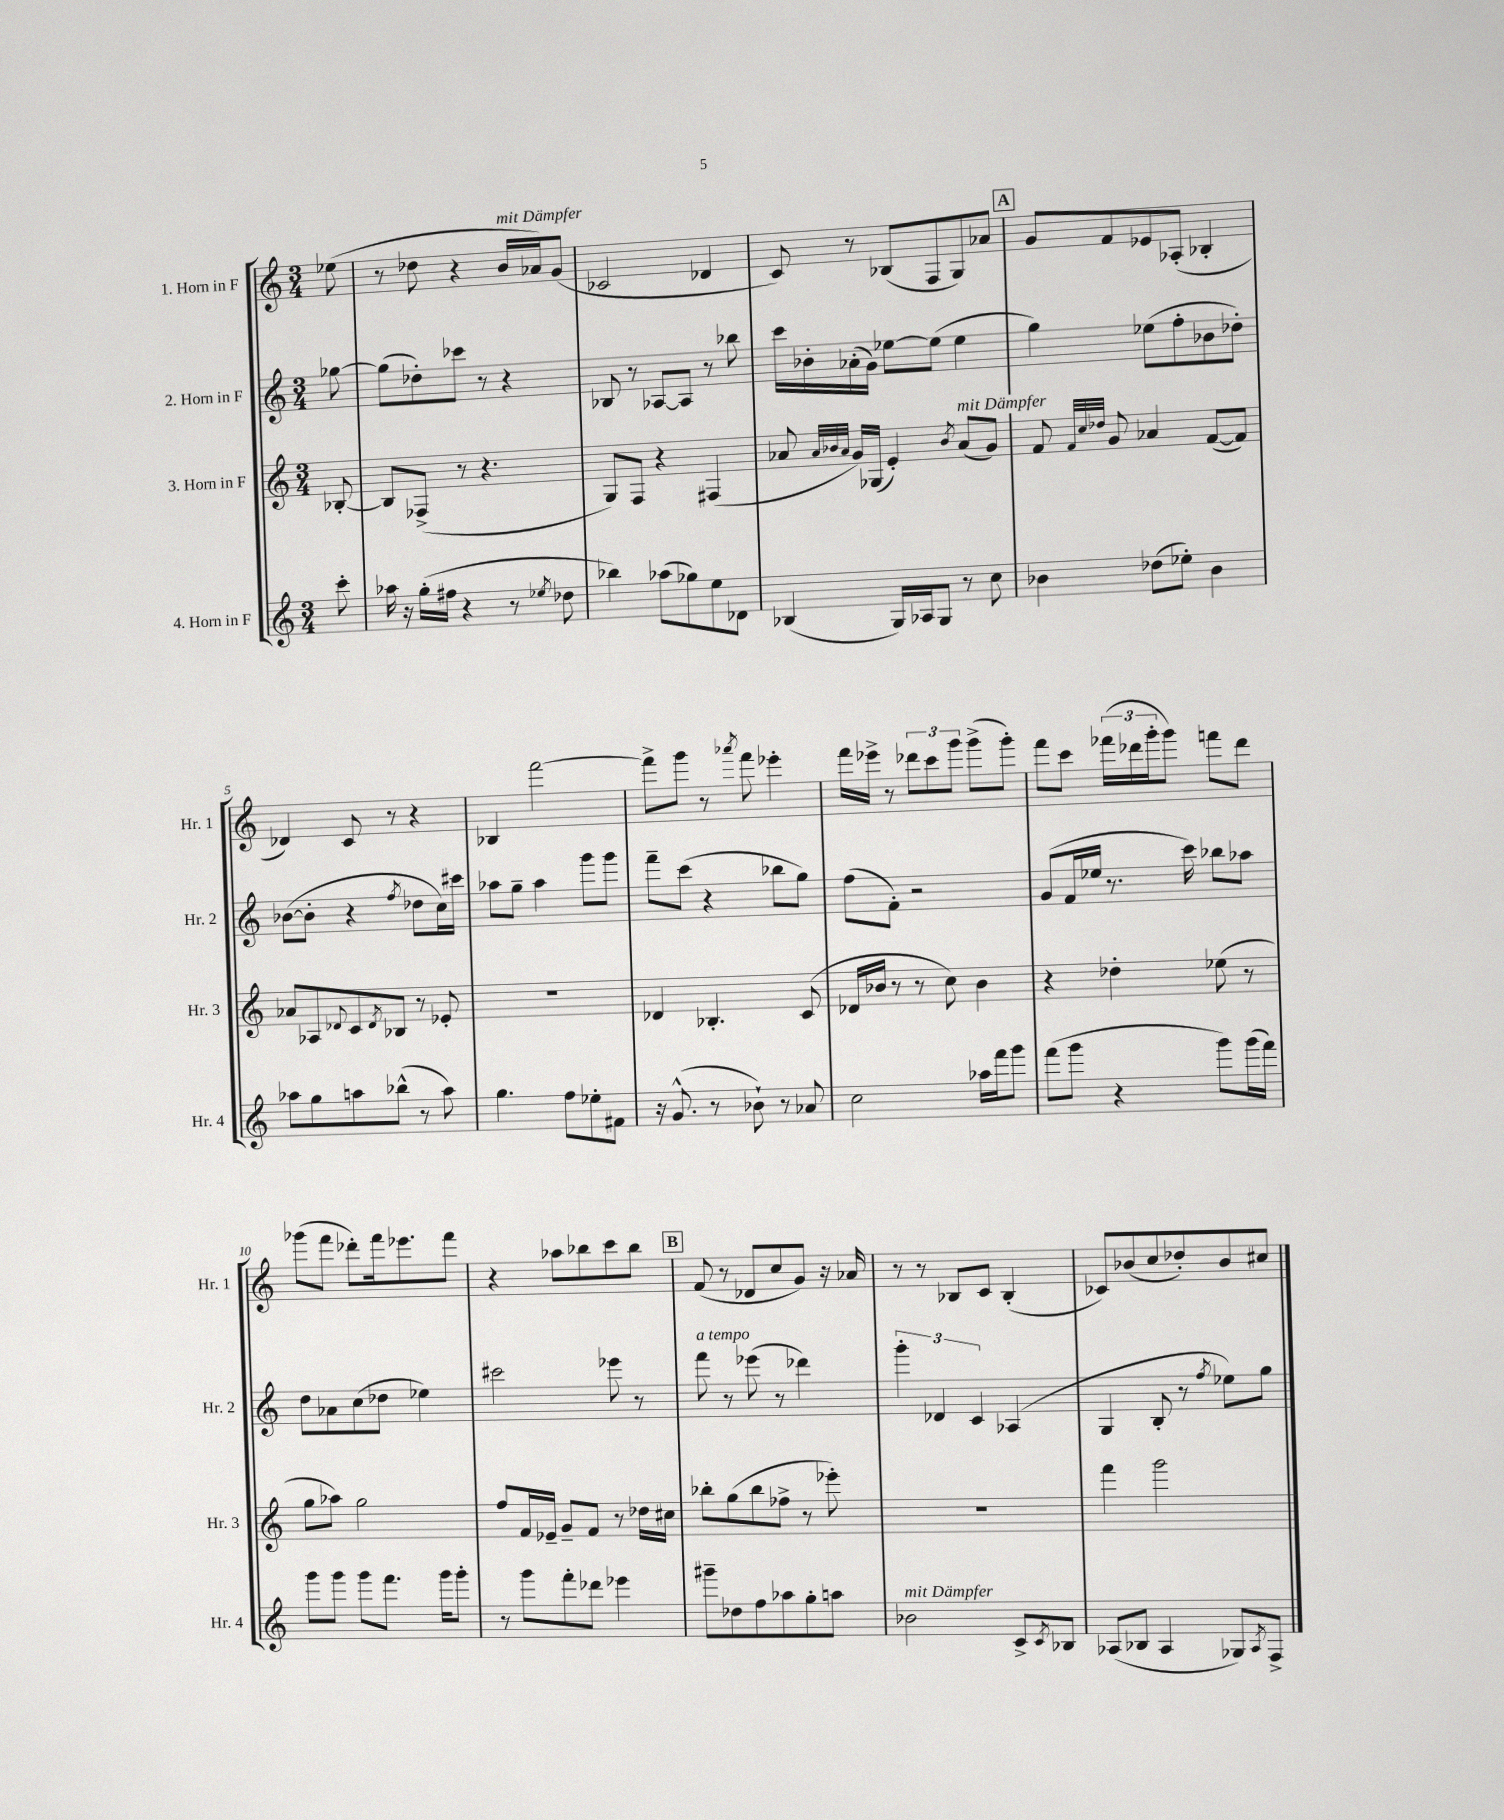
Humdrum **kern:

**kern	**kern	**kern	**kern
*part4	*part3	*part2	*part1
*staff4	*staff3	*staff2	*staff1
*I"4. Horn in F	*I"3. Horn in F	*I"2. Horn in F	*I"1. Horn in F
*I'Hr. 4	*I'Hr. 3	*I'Hr. 2	*I'Hr. 1
*clefG2	*clefG2	*clefG2	*clefG2
*k[]	*k[]	*k[]	*k[]
*M3/4	*M3/4	*M3/4	*M3/4
=	=	=	=
8ccc'\	[8B-X'/	[8gg-X\	(8ee-X\
=1	=1	=1	=1
16aa-X\	8B-/L]	(8gg-\L]	8r
16r	.	.	.
(16gg'\LL	(8F-X^/J	8dd-X'\)	8dd-X\
16ff#X\JJ	.	.	.
4r	8r	8ccc-X\J	4r
.	4.r	8r	.
!	!	!	!LO:TX:a:i:t=mit Dämpfer
8r	.	4r	16b/LL
.	.	.	16a-X/J)
8qee-X/	.	.	.
8dd-X\	.	.	(8g/J
=2	=2	=2	=2
4bb-X\)	8G/L)	8B-X/	2c-X/
.	8F/J	8r	.
(8aa-X\L	4r	[8A-X/L	.
8gg-X\)	.	8A-/J]	.
8ee\	(4F#X/	8r	4d-X/
8d-X\J	.	8bb-X\	.
=3	=3	=3	=3
(4B-X/	8a-X/	16ccc\LL	8c/)
.	.	16b-X'\	.
.	32qqa-/LLL	.	.
.	32qqb-X/	.	.
.	32qqa-/JJJ	.	.
.	16g/LL)	(16a-X'\	8r
.	(16G-X/JJ	16g\JJ)	.
16G/LL)	4e'/)	[8ee-X\L	(8B-X/L
16A-X/J	.	.	.
8G/J	.	(8ee-\J]	8F/
.	8qb-/	.	.
!	!LO:TX:a:i:t=mit Dämpfer	!	!
8r	(8a-/L	4ee-\	8G/)
8cc\	8g/J)	.	8a-X/J
!!LO:REH:place=s1:t=A
=4	=4	=4	=4
4b-X\	8f/	4gg\)	8g/L
.	32qqf/LLL	.	.
.	32qqcc/	.	.
.	32qqdd-X/JJJ	.	.
.	8g/	.	8f/
(8dd-X\L	4a-X/	(8ee-X\L	8e-X/
8ee-X'\J)	.	8ff'\	(8A-X'/J
4b-\	([8f/L	8b-X\	4B-X'/
.	8f/J])	8dd-X'\J)	.
!!LO:LB:g=z
=5	=5	=5	=5
8aa-X\L	8a-X/L	([8b-X\L	4d-X/)
8gg\	8A-X/	8b-'\J]	.
.	8qqd-X/	.	.
8aan\	8c/	4r	8c/
.	8qd-/	.	.
(8bb-X^^\J	8B-X/J	.	8r
.	.	8qff/	.
8r	8r	8dd-X\L	4r
8aa\)	8e-X'/	16cc\L)	.
.	.	16ccc#X\JJ	.
=6	=6	=6	=6
4.gg\	2.r	8aa-X\L	4B-X/
.	.	8gg~\J	.
.	.	4aa-\	[2fff\
8ff\L	.	.	.
8ee-X'\	.	8ggg\L	.
8f#X\J	.	8ggg\J	.
=7	=7	=7	=7
16r	4d-X/	8fff~\L	8fff^\L]
(8.g^^/	.	.	.
.	.	(8ccc\J	8ggg\J
8r	4.B-X'/	4r	8r
.	.	.	8qaaa-X/
8b-X`\)	.	.	8fff\
8r	.	8bb-X\L	4eee-X'\
8a-X/	(8c/	8gg\J)	.
=8	=8	=8	=8
2cc\	16d-X/LL	(8ff\L	16fff\LL
.	16b-X/JJ	.	16eee-X^\JJ
.	8r	8f'\J)	8r
.	8r	2r	12ddd-X\L
.	.	.	12ccc\
.	8cc\)	.	.
.	.	.	12ggg\J
16aa-X\LL	4b-\	.	(8ggg^\L
16fff\J	.	.	.
8ggg\J	.	.	8ggg'\J)
=9	=9	=9	=9
(8fff\L	4r	(8g/L	8fff\L
8ggg\J	.	16f/L	8ccc\J
.	.	16ee-X/JJ	.
4r	4dd-X'\	8.r	(24fff-X\LL
.	.	.	24ddd-X\
.	.	.	24ggg'\J
.	.	.	8ggg\J)
.	.	16ccc\)	.
8ggg\L)	(8ee-X\	8bb-X\L	8fffn\L
(16ggg\L	8r	8aa-X\J	8ddd-\J
16fff\JJ)	.	.	.
!!LO:LB:g=z
=10	=10	=10	=10
8ggg\L	8gg\L	8dd\L	(8ggg-X\L
8ggg\J	8aa-X\J)	8a-X\	8fff\J
8ggg\L	2gg\	(8cc\	8ddd-X'\L)
8.fff\J	.	8dd-X\J	16fff\k
.	.	.	8.eee-X\
.	.	4ee-X\)	.
16ggg\KL	.	.	.
8ggg'\J	.	.	8fff\J
=11	=11	=11	=11
8r	8ff/L	2ccc#X\	4r
8ggg\L	16f/L	.	.
.	16e-X~/JJ	.	.
8fff'\	8g~/L	.	8aa-X\L
8ddd-X\J	8f/J	.	8bb-X\
4eee-X\	8r	8eee-X\	8ccc\
.	16dd-X\LL	8r	8bb-\J
.	16cc#X\JJ	.	.
!!LO:REH:place=s1:t=B
=12	=12	=12	=12
!	!	!LO:TX:a:i:t=a tempo	!
8ggg#X~\L	8bb-X'\L	8fff\	(8f/
8dd-X\	(8gg\	8r	8r
8ff\	8bb-\	(8eee-X\	8d-X/L
8aa-X\	8ff-X^\J	8r	8cc/
8gg'\	8r	4ddd-X\)	8g/J)
8aan\J	8eee-X'\)	.	16r
.	.	.	16a-X/
=13	=13	=13	=13
!LO:TX:a:i:t=mit Dämpfer	!	!	!
2b-X\	2.r	6ggg'\	8r
.	.	.	8r
.	.	6d-X/	.
.	.	.	8B-X/L
.	.	6c/	.
.	.	.	8c/J
8c^/L	.	(4A-X/	(4B-'/
8qc/	.	.	.
8B-X/J	.	.	.
=14	=14	=14	=14
(8A-X/L	4fff\	4G/	8c-X/L)
8B-X/J	.	.	(8b-X/
4A-/	2ggg\	8B'/	8cc/
.	.	8r	8dd-X'/)
.	.	8qff/	.
8G-X/L)	.	8ee-X\L)	8b-/
8qA-/	.	.	.
8F^/J	.	8gg\J	8cc#X/J
==	==	==	==
*-	*-	*-	*-
